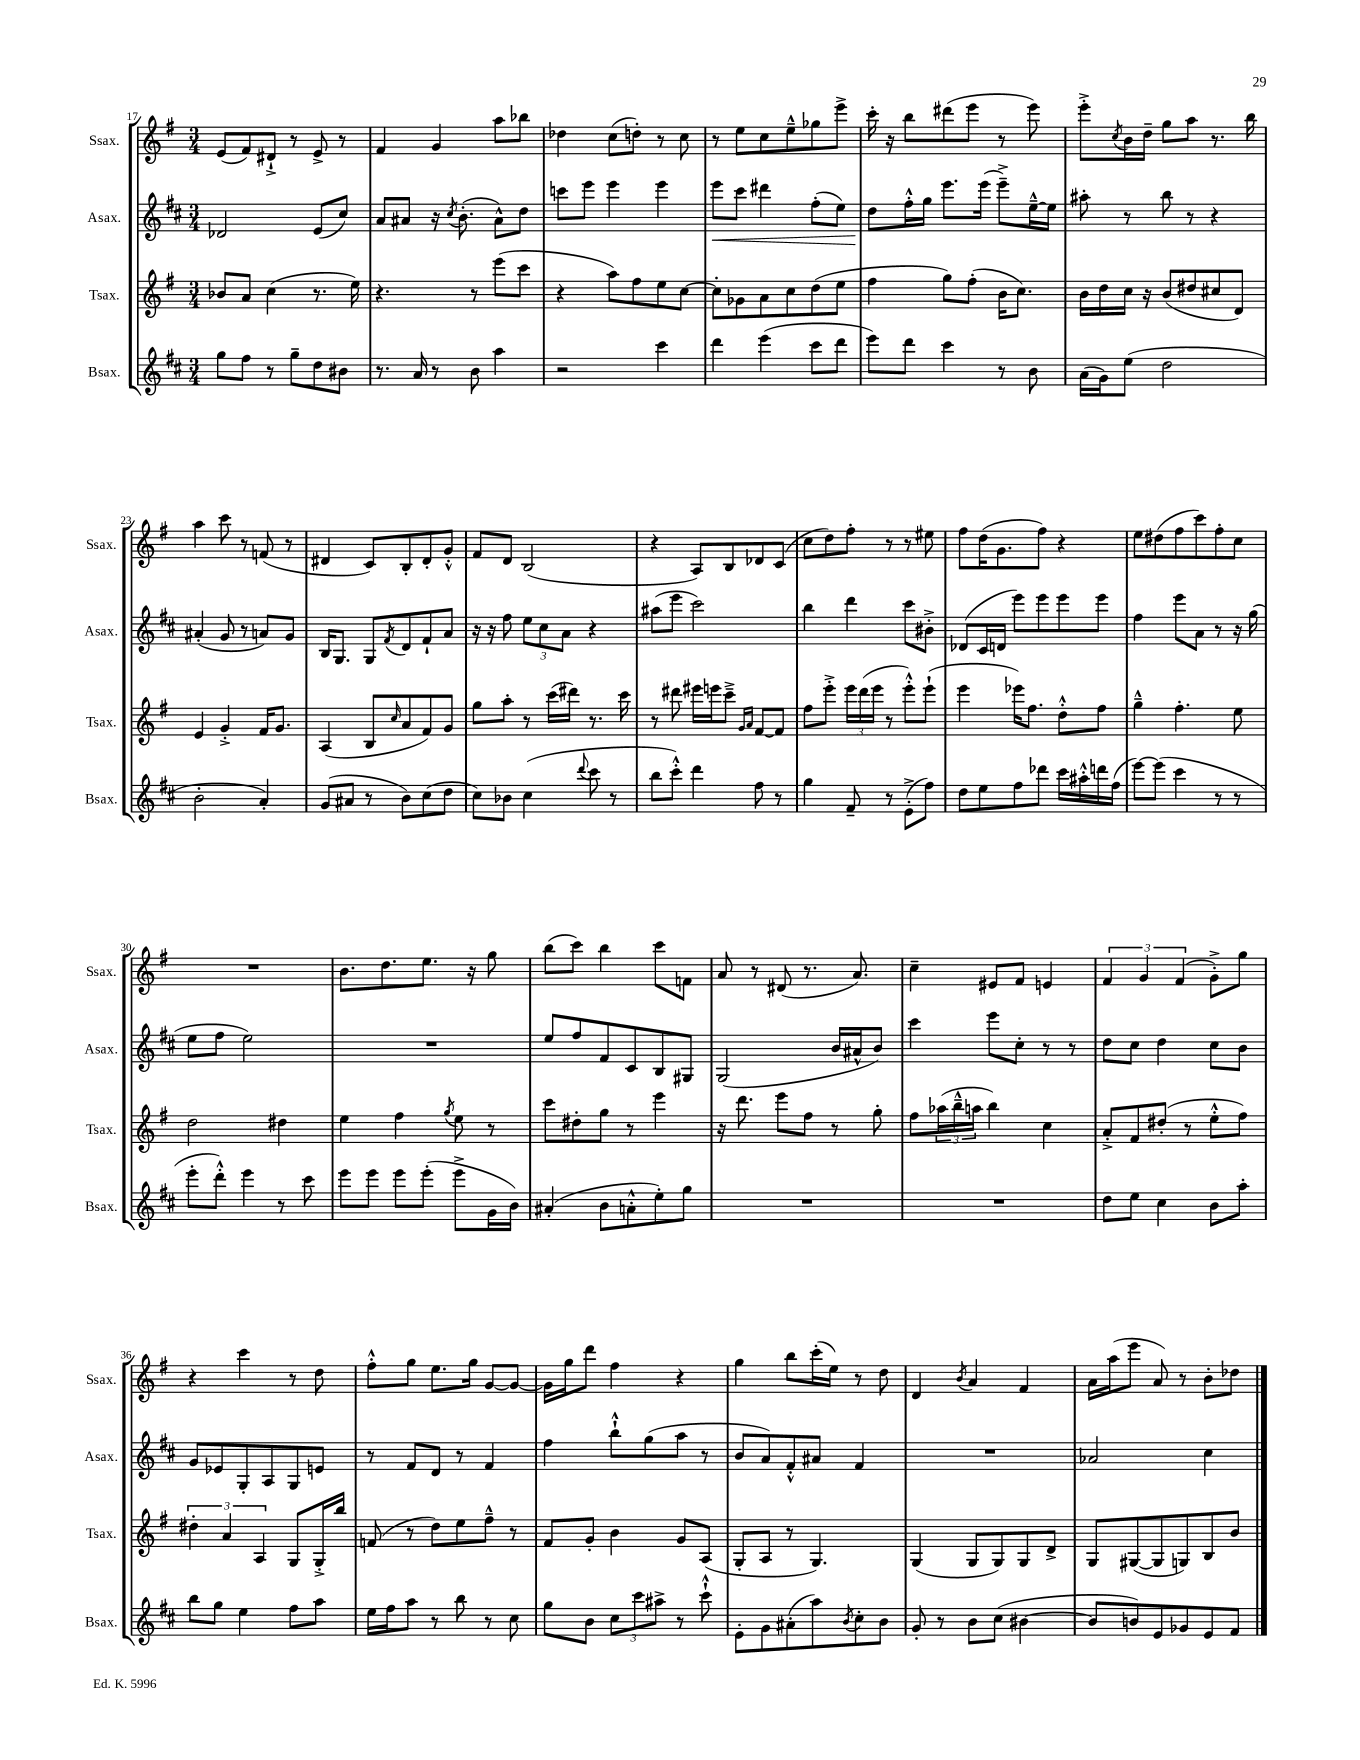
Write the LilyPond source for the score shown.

<<
\new StaffGroup <<
\new Staff = "s0" \with { instrumentName = "Ssax." shortInstrumentName = "Ssax." } {
    \clef treble \key g \major \numericTimeSignature \time 3/4
    e'8( fis'8) dis'8-!-> r8 e'8-> r8 |
    fis'4 g'4 a''8 bes''8 |
    des''4 c''8( d''8-.) r8 c''8 |
    r8 e''8 c''8 e''8---^ ges''8 e'''8-> |
    c'''16-. r16 b''8 dis'''8( e'''8 r8 e'''8) |
    e'''8-.-> \acciaccatura { c''8 } b'16 d''16-- g''8 a''8 r8. b''16 |
    a''4 c'''8 r8 f'8( r8 |
    dis'4 c'8) b8-. dis'8-. g'8-.-^ |
    fis'8 d'8 b2( |
    r4 a8) b8 des'8 c'8( |
    c''8 d''8) fis''8-. r8 r8 eis''8 |
    fis''8 d''16( g'8. fis''8) r4 |
    e''8 dis''8( fis''8 c'''8) fis''8-. c''8 |
    R2. |
    b'8. d''8. e''8. r16 g''8 |
    b''8( c'''8) b''4 c'''8 f'8 |
    a'8 r8 dis'8( r8. a'8.) |
    c''4-- eis'8 fis'8 e'4 |
    \tuplet 3/2 { fis'4 g'4 fis'4( } g'8-.->) g''8 |
    r4 c'''4 r8 d''8 |
    fis''8-.-^ g''8 e''8. g''16 g'8~ g'8~ |
    g'16 g''16 d'''8 fis''4 r4 |
    g''4 b''8 c'''16-.( e''16) r8 d''8 |
    d'4 \acciaccatura { b'8 } a'4 fis'4 |
    a'16 a''16( e'''8 a'8) r8 b'8-. des''8 \bar "|." |
}
\new Staff = "s1" \with { instrumentName = "Asax." shortInstrumentName = "Asax." } {
    \clef treble \key d \major \numericTimeSignature \time 3/4
    des'2 e'8( cis''8) |
    a'8 ais'8 r16 \acciaccatura { cis''8 } b'8.-.( ais'8-^) d''8 |
    c'''8 e'''8 e'''4 e'''4 |
    e'''8\< cis'''8 dis'''4 fis''8-.( e''8) |
    d''8\! fis''16-.-^ g''16 e'''8. e'''16( e'''8--->) e''16~---^ e''16 |
    ais''8-. r8 b''8 r8 r4 |
    ais'4-.( g'8 r8 a'8) g'8 |
    b16 g8. g8 \acciaccatura { fis'8 } d'8 fis'8-! a'8 |
    r16 r16 fis''8 \tuplet 3/2 { e''8 cis''8 a'8 } r4 |
    ais''8( e'''8 cis'''2) |
    b''4 d'''4 cis'''8 bis'8-.-> |
    des'8( cis'16 d'16 e'''8) e'''8 e'''8 e'''8 |
    fis''4 e'''8 a'8 r8 r16 g''16( |
    e''8 fis''8 e''2) |
    R2. |
    e''8 fis''8 fis'8 cis'8 b8 gis8 |
    g2( b'16 ais'16-^ b'8) |
    cis'''4 e'''8 cis''8-. r8 r8 |
    d''8 cis''8 d''4 cis''8 b'8 |
    g'8 ees'8 g8-. a8 g8 e'8 |
    r8 fis'8 d'8 r8 fis'4 |
    fis''4 b''8-!-^ g''8( a''8 r8 |
    b'8 a'8) fis'8-.-^ ais'8 fis'4 |
    R2. |
    aes'2 cis''4 \bar "|." |
}
\new Staff = "s2" \with { instrumentName = "Tsax." shortInstrumentName = "Tsax." } {
    \clef treble \key g \major \numericTimeSignature \time 3/4
    bes'8 a'8 c''4( r8. e''16) |
    r4. r8 e'''8( c'''8 |
    r4 a''8) fis''8 e''8 c''8~ |
    c''8-. ges'8 a'8 c''8 d''8( e''8 |
    fis''4 g''8) fis''8-.( b'16 c''8.) |
    b'16 d''16 c''16 r16 b'8( dis''8 cis''8 d'8) |
    e'4 g'4-.-> fis'16 g'8. |
    a4( b8 \grace { c''16 } a'8 fis'8) g'8 |
    g''8 a''8-. r8 c'''16( dis'''16) r8. c'''16 |
    r8 dis'''8 eis'''16 e'''16 c'''8---> \grace { g'16 a'16 } fis'8~ fis'8 |
    fis''8 e'''8-.-> \tuplet 3/2 { e'''16 d'''16( e'''16 } r8 e'''8-.-^) e'''8-!( |
    e'''4 ees'''16) fis''8. d''8-.-^ fis''8 |
    g''4---^ fis''4.-. e''8 |
    d''2 dis''4 |
    e''4 fis''4 \acciaccatura { g''8 } e''8 r8 |
    c'''8 dis''8-. g''8 r8 e'''4 |
    r16 d'''8. e'''8 fis''8 r8 g''8-. |
    fis''8 \tuplet 3/2 { aes''16( b''16---^ a''16 } b''4) c''4 |
    a'8-.-> fis'8 dis''8-.( r8 e''8-.-^ fis''8) |
    \tuplet 3/2 { dis''4-. a'4 a4 } g8 g16-.-> b''16 |
    f'8( r8 d''8) e''8 fis''8---^ r8 |
    fis'8 g'8-. b'4 g'8 a8( |
    g8-. a8 r8 g4.) |
    g4( g8 g8) g8 d'8-> |
    g8 gis8~( gis8 g8) b8 b'8 \bar "|." |
}
\new Staff = "s3" \with { instrumentName = "Bsax." shortInstrumentName = "Bsax." } {
    \clef treble \key d \major \numericTimeSignature \time 3/4
    g''8 fis''8 r8 g''8-- d''8 bis'8 |
    r8. a'16 r8 b'8 a''4 |
    r2 cis'''4 |
    d'''4 e'''4( cis'''8 d'''8 |
    e'''8) d'''8 cis'''4 r8 b'8 |
    a'16( g'16) e''8( d''2 |
    b'2-. a'4-.) |
    g'8( ais'8 r8 b'8) cis''8( d''8 |
    cis''8) bes'8 cis''4( \appoggiatura { d'''8 } cis'''8 r8 |
    b''8 cis'''8-.-^) d'''4 fis''8 r8 |
    g''4 fis'8-- r8 e'8-.->( fis''8) |
    d''8 e''8 fis''8 des'''8 cis'''16 ais''16-.-^ d'''16 fis''16( |
    e'''8~) e'''8( cis'''4 r8 r8 |
    e'''8-. d'''8-.-^) e'''4 r8 cis'''8 |
    e'''8 e'''8 e'''8 e'''8-.( e'''8-> g'16 b'16) |
    ais'4-.( b'8 a'8-.-^ e''8-.) g''8 |
    R2. |
    R2. |
    d''8 e''8 cis''4 b'8 a''8-. |
    b''8 g''8 e''4 fis''8 a''8 |
    e''16 fis''16 a''8 r8 b''8 r8 cis''8 |
    g''8 b'8 \tuplet 3/2 { cis''8 cis'''8 ais''8-> } r8 cis'''8-!-^ |
    e'8-. g'8 ais'8-.( a''8) \acciaccatura { b'8 } cis''8-. b'8 |
    g'8-. r8 b'8 cis''8( bis'4~ |
    bis'8 b'8) e'8 ges'8 e'8 fis'8 \bar "|." |
}
>>
>>
\layout { \context { \Score currentBarNumber = #17 } }
